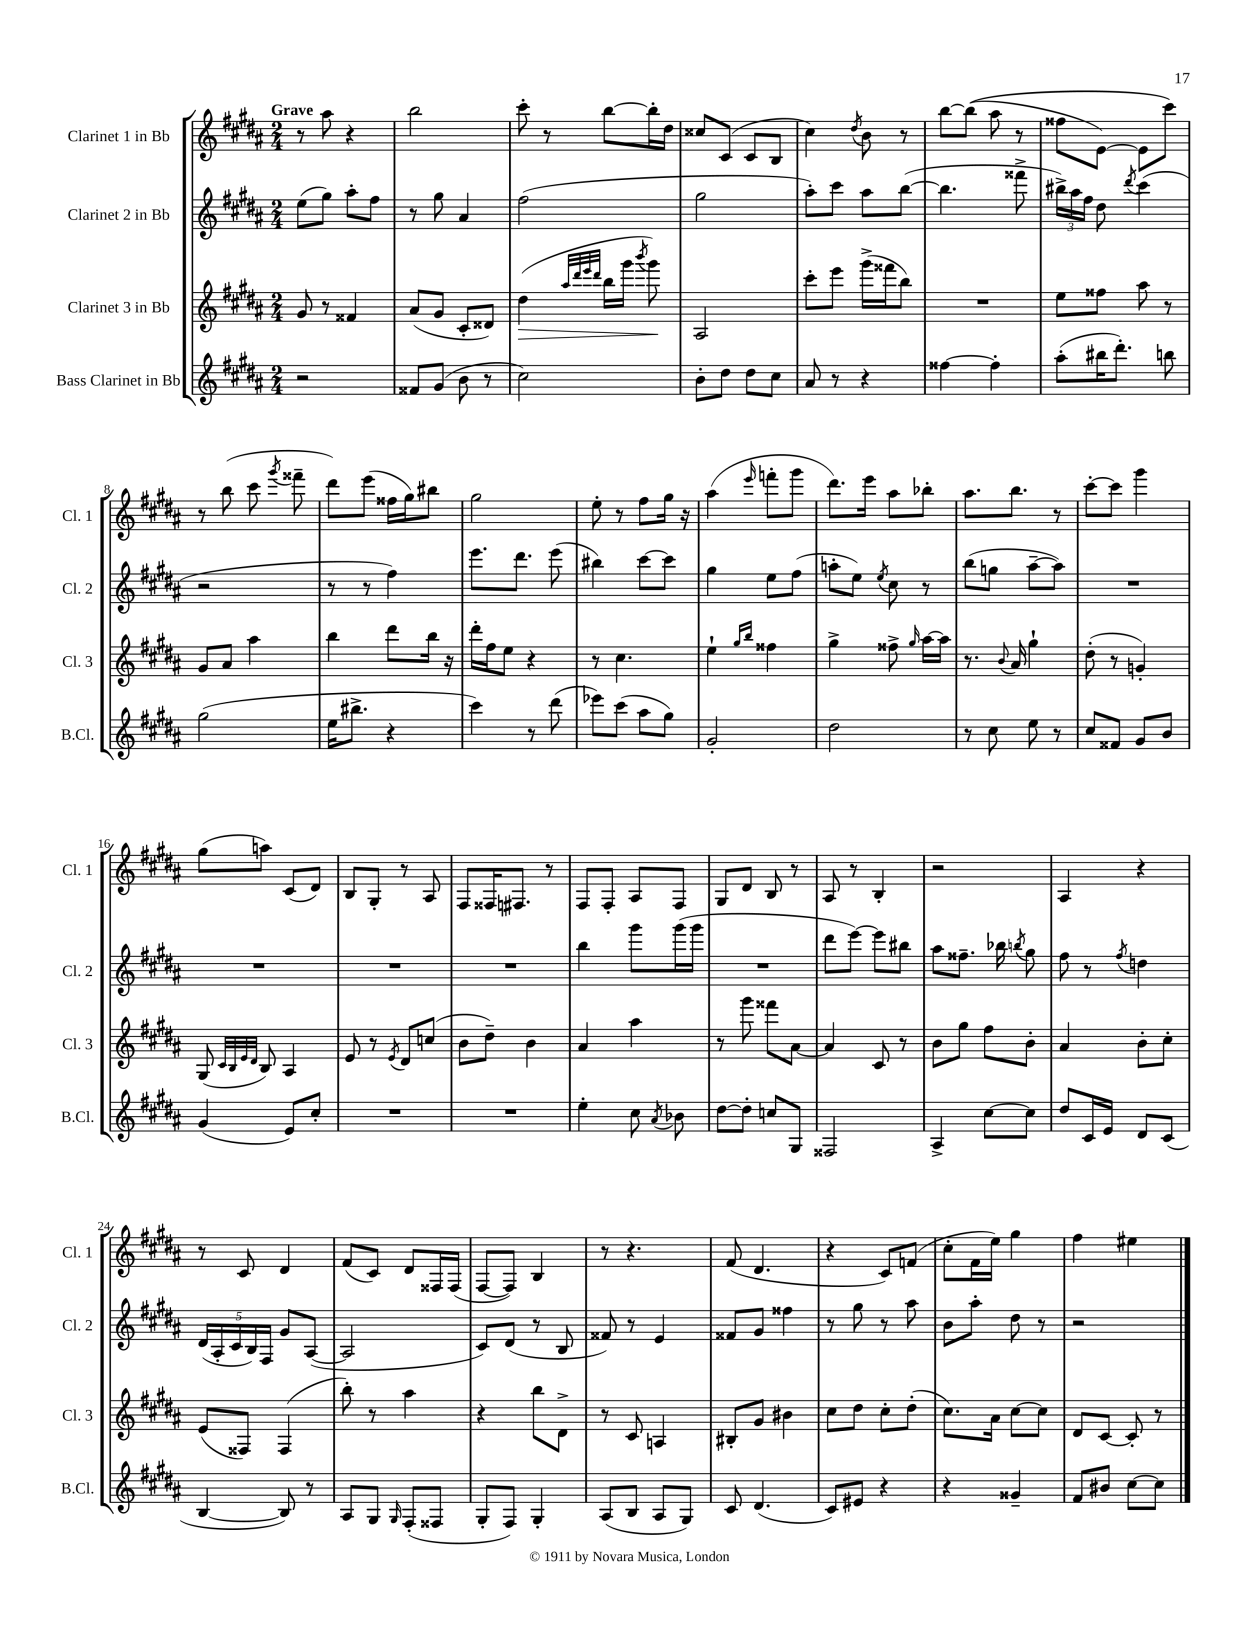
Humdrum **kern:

**kern	**kern	**kern	**kern
*staff4	*staff3	*staff2	*staff1
*clefG2	*clefG2	*clefG2	*clefG2
*k[f#c#g#d#a#]	*k[f#c#g#d#a#]	*k[f#c#g#d#a#]	*k[f#c#g#d#a#]
*M2/4	*M2/4	*M2/4	*M2/4
2r	8g#	(8ee	8r
.	8r	8gg#)	8aa#
.	4f##	8aa#'	4r
.	.	8ff#	.
=	=	=	=
8f##	(8a#	8r	2bb
(8g#	8g#	8gg#	.
8b	8c#'	4a#	.
8r	8d##)	.	.
=	=	=	=
2cc#)	(4dd#	(2ff#	8ccc#'
.	.	.	8r
.	32qqaa#	.	.
.	32qqddd#	.	.
.	32qqeee	.	.
.	32qqddd#	.	.
.	16bb	.	[8bb
.	16ggg#	.	.
.	8qbbb	.	.
.	8ggg#)	.	16bb']
.	.	.	16dd#
=	=	=	=
8b'	2A#	2gg#	8cc##
8dd#	.	.	(8c#
8dd#	.	.	8c#
8cc#	.	.	8B
=	=	=	=
8a#	8ccc#'	8aa#')	4cc#)
8r	8eee	8ccc#	.
.	.	.	8qdd#
4r	(16ggg#^	8aa#	8b
.	16fff##	.	.
.	8bb)	([8bb	8r
=	=	=	=
[4ff##	2r	4.bb]	[8bb
.	.	.	&((8bb]
4ff##']	.	.	8aa#
.	.	8fff##^	8r
=	=	=	=
(8aa#'	8ee	24bb#^)	8ff##
.	.	24aa#	.
.	.	24ff#	.
16bb#	8ff##	8dd#	[8e)
8.ddd#')	.	.	.
.	.	8qddd#	.
.	8aa#	(4ccc#	8e]
8bb	8r	.	8ccc#&)
=	=	=	=
(2gg#	8g#	2r	8r
.	8a#	.	(8bb
.	4aa#	.	8ccc#
.	.	.	8qggg#
.	.	.	8fff##~
=	=	=	=
16ee	4bb	8r	8ddd#)
8.bb#^	.	.	.
.	.	8r	(8eee
4r	8ddd#	4ff#)	16ff##
.	.	.	16gg#)
.	16bb	.	8bb#
.	16r	.	.
=	=	=	=
4ccc#)	16ddd#'	8.eee	2gg#
.	16ff#	.	.
.	8ee	.	.
.	.	8.ddd#	.
8r	4r	.	.
(8ddd#	.	(8eee	.
=	=	=	=
8eee-)	8r	4bb#)	8ee'
(8ccc#	4.cc#	.	8r
8aa#	.	[8ccc#	8ff#
8gg#)	.	8ccc#]	16gg#
.	.	.	16r
=	=	=	=
2g#'	4ee`	4gg#	(4aa#
.	16qqgg#	.	.
.	16qqbb	.	16qqeee
.	4ff##	8ee	8fff'
.	.	(8ff#	8ggg#
=	=	=	=
2dd#	4gg#^	8aa'	8.ddd#)
.	.	8ee)	.
.	.	.	16eee
.	.	8qee	.
.	8ff##^	8cc#	8aa#
.	16qqgg#	.	.
.	[16aa#	8r	8bb-'
.	16aa#]	.	.
=	=	=	=
8r	8.r	(8bb	8.aa#
8cc#	.	8gg	.
.	8qqb	.	.
.	16a#	.	8.bb
8ee	4gg#`	[8aa#~	.
8r	.	8aa#])	8r
=	=	=	=
8cc#	(8dd#'	2r	[8ccc#'
8f##	8r	.	8ccc#]
8g#	4g')	.	4ggg#
8b	.	.	.
=	=	=	=
(4g#	(8G#	2r	(8gg#
.	32qqc#	.	.
.	32qqB	.	.
.	32qqe	.	.
.	32qqd#	.	.
.	8B)	.	8aa)
8e)	4A#	.	(8c#
8cc#'	.	.	8d#)
=	=	=	=
2r	8e	2r	8B
.	8r	.	8G#'
.	8qe	.	.
.	8d#	.	8r
.	(8cc	.	8A#
=	=	=	=
2r	8b	2r	8F#
.	8dd#~)	.	16F##
.	.	.	8.F#
.	4b	.	.
.	.	.	8r
=	=	=	=
4ee'	4a#	4bb	8F#
.	.	.	8F#'
8cc#	4aa#	8ggg#	8A#
8qa#	.	.	.
8b-	.	(16ggg#	8F#
.	.	16ggg#	.
=	=	=	=
[8dd#	8r	2r	8G#
8dd#']	8ggg#	.	8d#
8cc	8fff##	.	8B
8G#	[8a#	.	8r
=	=	=	=
2F##	4a#]	8ddd#	8A#
.	.	[8eee)	8r
.	8c#	8eee]	4B'
.	8r	8bb#	.
=	=	=	=
4A#^	8b	8aa#	2r
.	8gg#	8.ff##~	.
[8cc#	8ff#	.	.
.	.	16bb-	.
.	.	8qbb	.
8cc#]	8b'	8gg#	.
=	=	=	=
8dd#	4a#	8ff#	4A#
16c#	.	8r	.
16e	.	.	.
.	.	8qff#	.
8d#	8b'	4dd	4r
(8c#	8cc#'	.	.
=	=	=	=
[4B	(8e	(20d#	8r
.	.	20A#'	.
.	.	20c#	.
.	8F##)	.	8c#
.	.	20B)	.
.	.	20F#	.
8B])	(4F##	8g#	4d#
8r	.	([8A#	.
=	=	=	=
8A#	8bb')	2A#]	(8f#
8G#	8r	.	8c#)
16qqG#	.	.	.
(8F#'	4aa#	.	8d#
8F##	.	.	16F##
.	.	.	(16F##
=	=	=	=
8G#'	4r	8c#)	[8F#
8F#)	.	(8d#	8F#])
4G#'	8bb	8r	4B
.	8d#^	8B	.
=	=	=	=
(8A#	8r	8f##)	8r
8B	8c#	8r	4.r
8A#	4A	4e	.
8G#)	.	.	.
=	=	=	=
8c#	8B#'	8f##	(8f#
(4.d#	8g#	8g#	4.d#
.	4b#	4ff##	.
=	=	=	=
8c#)	8cc#	8r	4r
8e#	8dd#	8gg#	.
4r	8cc#'	8r	8c#)
.	(8dd#'	8aa#	(8f
=	=	=	=
4r	8.cc#)	8b	8cc#'
.	.	8aa#'	16f#
.	16a#	.	16ee)
4g##~	[8cc#	8dd#	4gg#
.	8cc#]	8r	.
=	=	=	=
8f#	8d#	2r	4ff#
8b#	[8c#	.	.
[8cc#	8c#']	.	4ee#
8cc#]	8r	.	.
==	==	==	==
*-	*-	*-	*-
